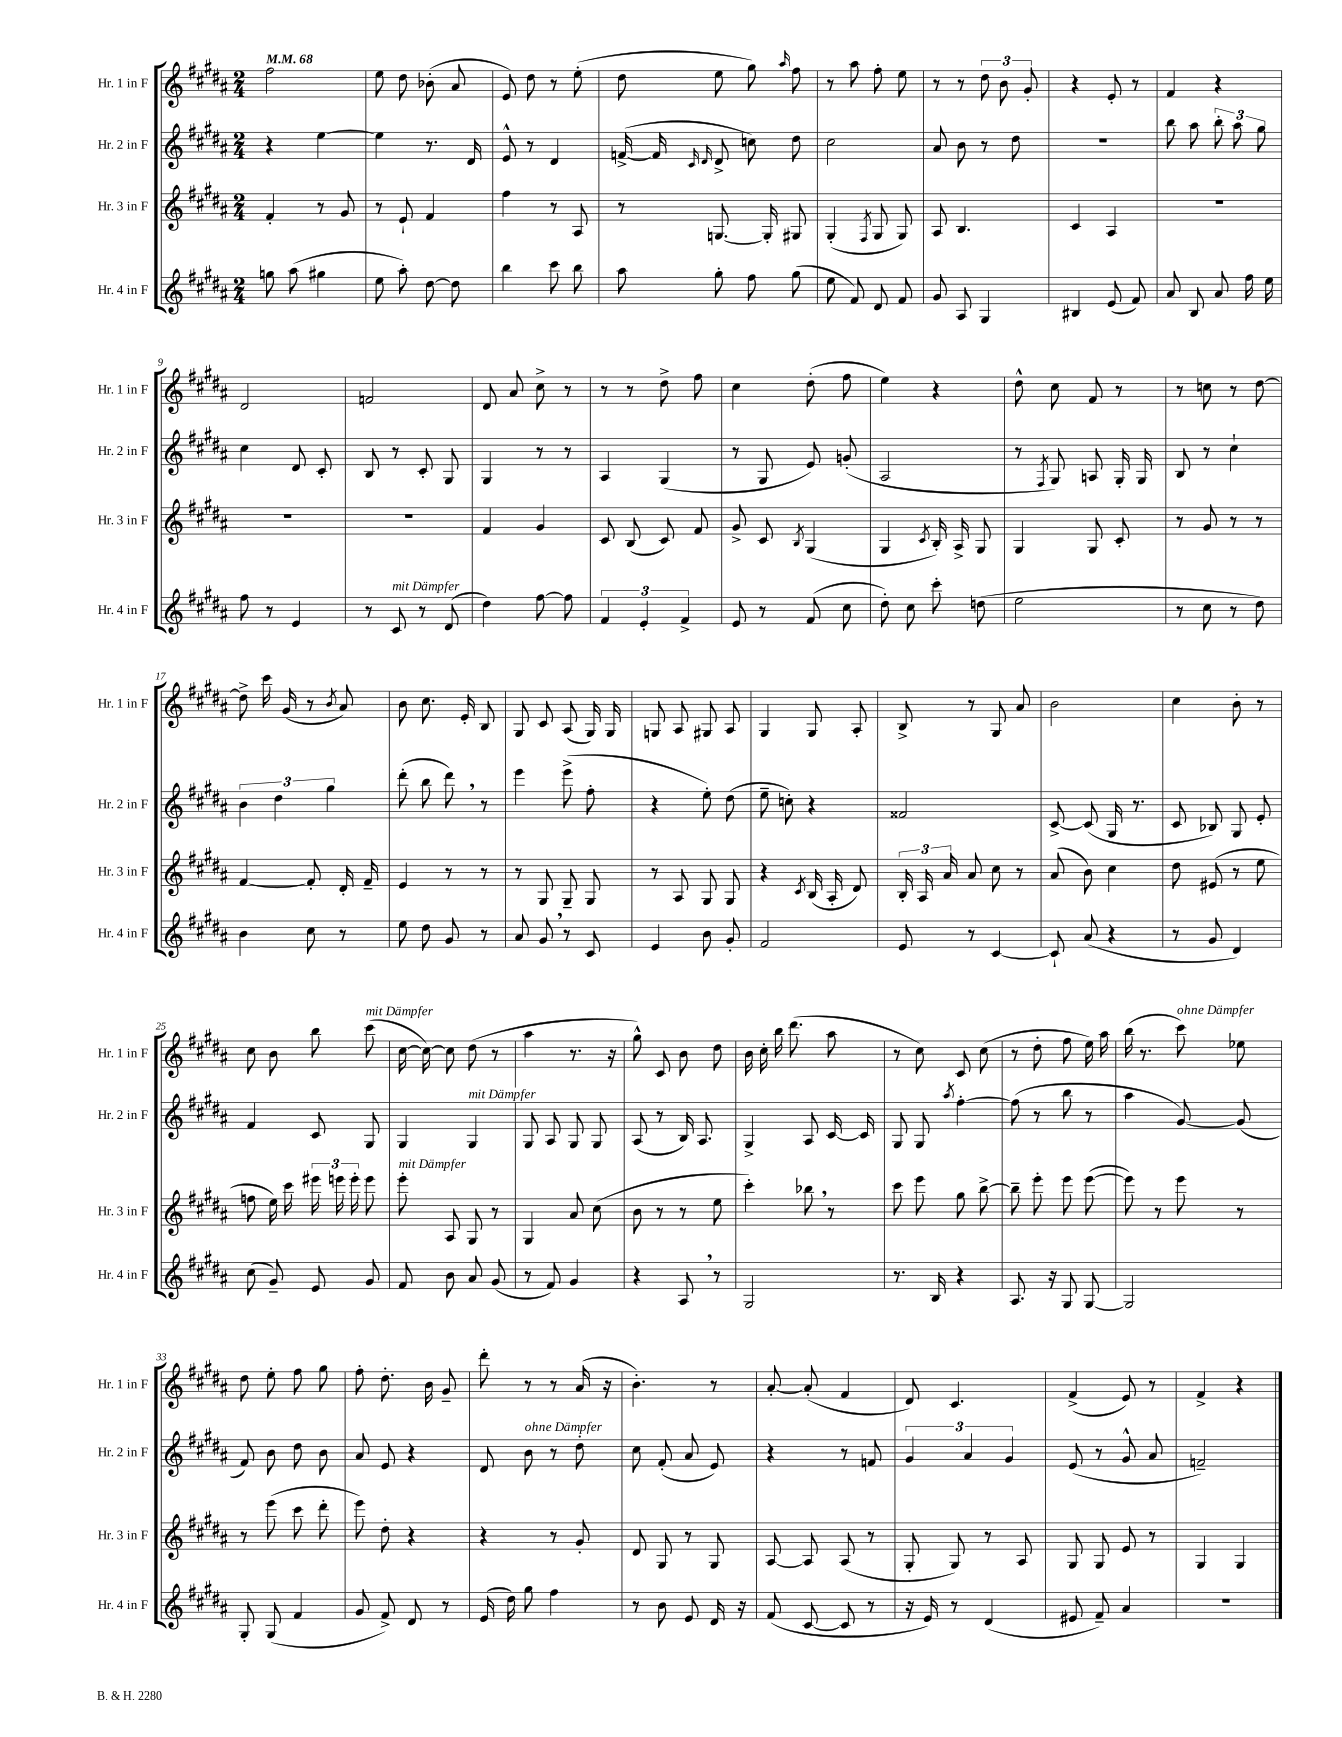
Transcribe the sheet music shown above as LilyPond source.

<<
\new StaffGroup <<
\new Staff = "s0" \with { instrumentName = "Hr. 1 in F" shortInstrumentName = "Hr. 1 in F" } {
    \clef treble \key b \major \numericTimeSignature \time 2/4 \tempo 4 = 68
    \autoBeamOff fis''2 |
    e''8 dis''8 bes'8-.( ais'8 |
    e'8) dis''8 r8 e''8-.( |
    dis''8 e''8 gis''8) \grace { ais''16 } fis''8 |
    r8 ais''8 fis''8-. e''8 |
    r8 r8 \tuplet 3/2 { dis''8 b'8 gis'8-. } |
    r4 e'8-. r8 |
    fis'4 r4 |
    dis'2 |
    f'2 |
    dis'8 ais'8 cis''8-> r8 |
    r8 r8 dis''8-> fis''8 |
    cis''4 dis''8-.( fis''8 |
    e''4) r4 |
    dis''8-^ cis''8 fis'8 r8 |
    r8 c''8 r8 dis''8~ |
    dis''8-> cis'''16 gis'16( r8 \acciaccatura { b'8 } ais'8) |
    b'8 cis''8. e'16-. b8 |
    gis8 cis'8 ais8( gis16) gis16 |
    g8 ais8 gis8 ais8 |
    gis4 gis8 ais8-. |
    b8-> r8 gis8 ais'8 |
    b'2 |
    cis''4 b'8-. r8 |
    cis''8 b'8 b''8 cis'''8^\markup { \italic "mit Dämpfer" }( |
    cis''16~ cis''16~) cis''8 dis''8( r8 |
    ais''4 r8. r16 |
    gis''8-^) cis'8 b'8 dis''8 |
    b'16 cis''16-. b''16 dis'''8.( ais''8 |
    r8 cis''8) cis'8 cis''8( |
    r8 dis''8-. fis''8 e''16) ais''16 |
    b''16( r8. cis'''8^\markup { \italic "ohne Dämpfer" }) ees''8 |
    dis''8 e''8-. fis''8 gis''8 |
    fis''8-. dis''8.-. b'16 gis'8-- |
    dis'''8-. r8 r8 ais'16( r16 |
    b'4.-.) r8 |
    ais'8~-. ais'8-.( fis'4 |
    dis'8) cis'4. |
    fis'4->( e'8) r8 |
    fis'4-> r4 \bar "|." |
}
\new Staff = "s1" \with { instrumentName = "Hr. 2 in F" shortInstrumentName = "Hr. 2 in F" } {
    \clef treble \key b \major \numericTimeSignature \time 2/4
    \autoBeamOff r4 e''4~ |
    e''4 r8. dis'16 |
    e'8-^ r8 dis'4 |
    f'16~->( f'16 \grace { cis'16 dis'16 } dis'8-> c''8) dis''8 |
    cis''2 |
    ais'8 b'8 r8 dis''8 |
    r2 |
    b''8 ais''8 \tuplet 3/2 { b''8-. ais''8 gis''8 } |
    cis''4 dis'8 cis'8-. |
    b8 r8 cis'8-. gis8 |
    gis4 r8 r8 |
    ais4 gis4( |
    r8 gis8 e'8) g'8-.( |
    ais2 |
    r8 \acciaccatura { fis8 } gis8) a8 gis16-. gis16 |
    b8 r8 cis''4-! |
    \tuplet 3/2 { b'4 dis''4 gis''4 } |
    dis'''8-.( b''8 dis'''8) \breathe r8 |
    e'''4 e'''8->( fis''8-. |
    r4 e''8-.) dis''8( |
    e''8-- c''8-.) r4 |
    fisis'2 |
    cis'8~-> cis'8( gis16 r8. |
    cis'8 bes8) gis8 e'8-. |
    fis'4 cis'8 gis8 |
    gis4 gis4^\markup { \italic "mit Dämpfer" } |
    gis8 ais8 gis8 gis8 |
    ais8( r8 b16) ais8. |
    gis4-> ais8 cis'16~ cis'16 |
    gis8 gis8 \acciaccatura { ais''8 } fis''4~-. |
    fis''8( r8 b''8 r8 |
    ais''4 gis'8~) gis'8( |
    fis'8) b'8 dis''8 b'8 |
    ais'8 e'8 r4 |
    dis'8 b'8^\markup { \italic "ohne Dämpfer" } r8 dis''8-. |
    cis''8 fis'8-.( ais'8 e'8) |
    r4 r8 f'8 |
    \tuplet 3/2 { gis'4 ais'4 gis'4 } |
    e'8( r8 gis'8-^ ais'8 |
    f'2--) \bar "|." |
}
\new Staff = "s2" \with { instrumentName = "Hr. 3 in F" shortInstrumentName = "Hr. 3 in F" } {
    \clef treble \key b \major \numericTimeSignature \time 2/4
    \autoBeamOff fis'4-. r8 gis'8 |
    r8 e'8-! fis'4 |
    fis''4 r8 ais8 |
    r8 g8.~ g16-. gis8 |
    gis4-.( \acciaccatura { fis8 } gis8 gis8) |
    ais8 b4. |
    cis'4 ais4 |
    R2 |
    R2 |
    r2 |
    fis'4 gis'4 |
    cis'8 b8( cis'8) fis'8 |
    gis'8-> cis'8 \acciaccatura { b8 } gis4( |
    gis4 \acciaccatura { cis'8 } b16-.) ais16-> gis8 |
    gis4 gis8 cis'8-. |
    r8 gis'8 r8 r8 |
    fis'4~ fis'8-. dis'16-. fis'16-- |
    e'4 r8 r8 |
    r8 gis8 gis8-- gis8 |
    r8 ais8 gis8 gis8 |
    r4 \acciaccatura { cis'8 } b16( ais16-. dis'8) |
    \tuplet 3/2 { b16-. ais16 ais'16 } ais'8 cis''8 r8 |
    ais'8( b'8) cis''4 |
    dis''8 eis'8( r8 e''8 |
    f''8 e''16) cis'''16 \tuplet 3/2 { eis'''16 e'''16 e'''16-. } e'''8 |
    e'''8-.^\markup { \italic "mit Dämpfer" } ais8 gis8 r8 |
    gis4 ais'8 cis''8( |
    b'8 r8 r8 e''8 |
    cis'''4-.) bes''8 \breathe r8 |
    cis'''8 e'''8 gis''8 b''8~-> |
    b''8-- e'''8-. e'''8 e'''8~( |
    e'''8) r8 e'''8 r8 |
    r8 e'''8( cis'''8 dis'''8-. |
    e'''8) dis''8-. r4 |
    r4 r8 gis'8-. |
    dis'8 gis8 r8 gis8 |
    ais8~ ais8 ais8( r8 |
    gis8-. gis8) r8 ais8 |
    gis8 gis8 e'8 r8 |
    gis4 gis4 \bar "|." |
}
\new Staff = "s3" \with { instrumentName = "Hr. 4 in F" shortInstrumentName = "Hr. 4 in F" } {
    \clef treble \key b \major \numericTimeSignature \time 2/4
    \autoBeamOff g''8 ais''8( gis''4 |
    e''8 ais''8-.) dis''8~ dis''8 |
    b''4 cis'''8 b''8 |
    ais''8 gis''8-. fis''8 gis''8( |
    e''8 fis'8) dis'8 fis'8 |
    gis'8 ais8 gis4 |
    bis4 e'8( fis'8) |
    ais'8 b8 ais'8 fis''16 e''16 |
    fis''8 r8 e'4 |
    r8 cis'8^\markup { \italic "mit Dämpfer" } r8 dis'8( |
    dis''4) fis''8~ fis''8 |
    \tuplet 3/2 { fis'4 e'4-. fis'4-> } |
    e'8 r8 fis'8( cis''8 |
    dis''8-.) cis''8 cis'''8-. d''8( |
    e''2 |
    r8 cis''8 r8 dis''8) |
    b'4 cis''8 r8 |
    e''8 dis''8 gis'8 r8 |
    ais'8 gis'8 \breathe r8 cis'8 |
    e'4 b'8 gis'8-. |
    fis'2 |
    e'8 r8 cis'4~ |
    cis'8-! ais'8( r4 |
    r8 gis'8 dis'4) |
    cis''8( gis'8--) e'8 gis'8 |
    fis'8 b'8 ais'8 gis'8( |
    r8 fis'8) gis'4 |
    r4 ais8 \breathe r8 |
    gis2 |
    r8. b16 r4 |
    ais8. r16 gis8 gis8~ |
    gis2 |
    gis8-. gis8( fis'4 |
    gis'8 fis'8->) dis'8 r8 |
    e'16( dis''16) gis''8 fis''4 |
    r8 b'8 e'8 dis'16 r16 |
    fis'8( cis'8~ cis'8 r8 |
    r16 e'16) r8 dis'4( |
    eis'8 fis'8--) ais'4 |
    R2 \bar "|." |
}
>>
>>
